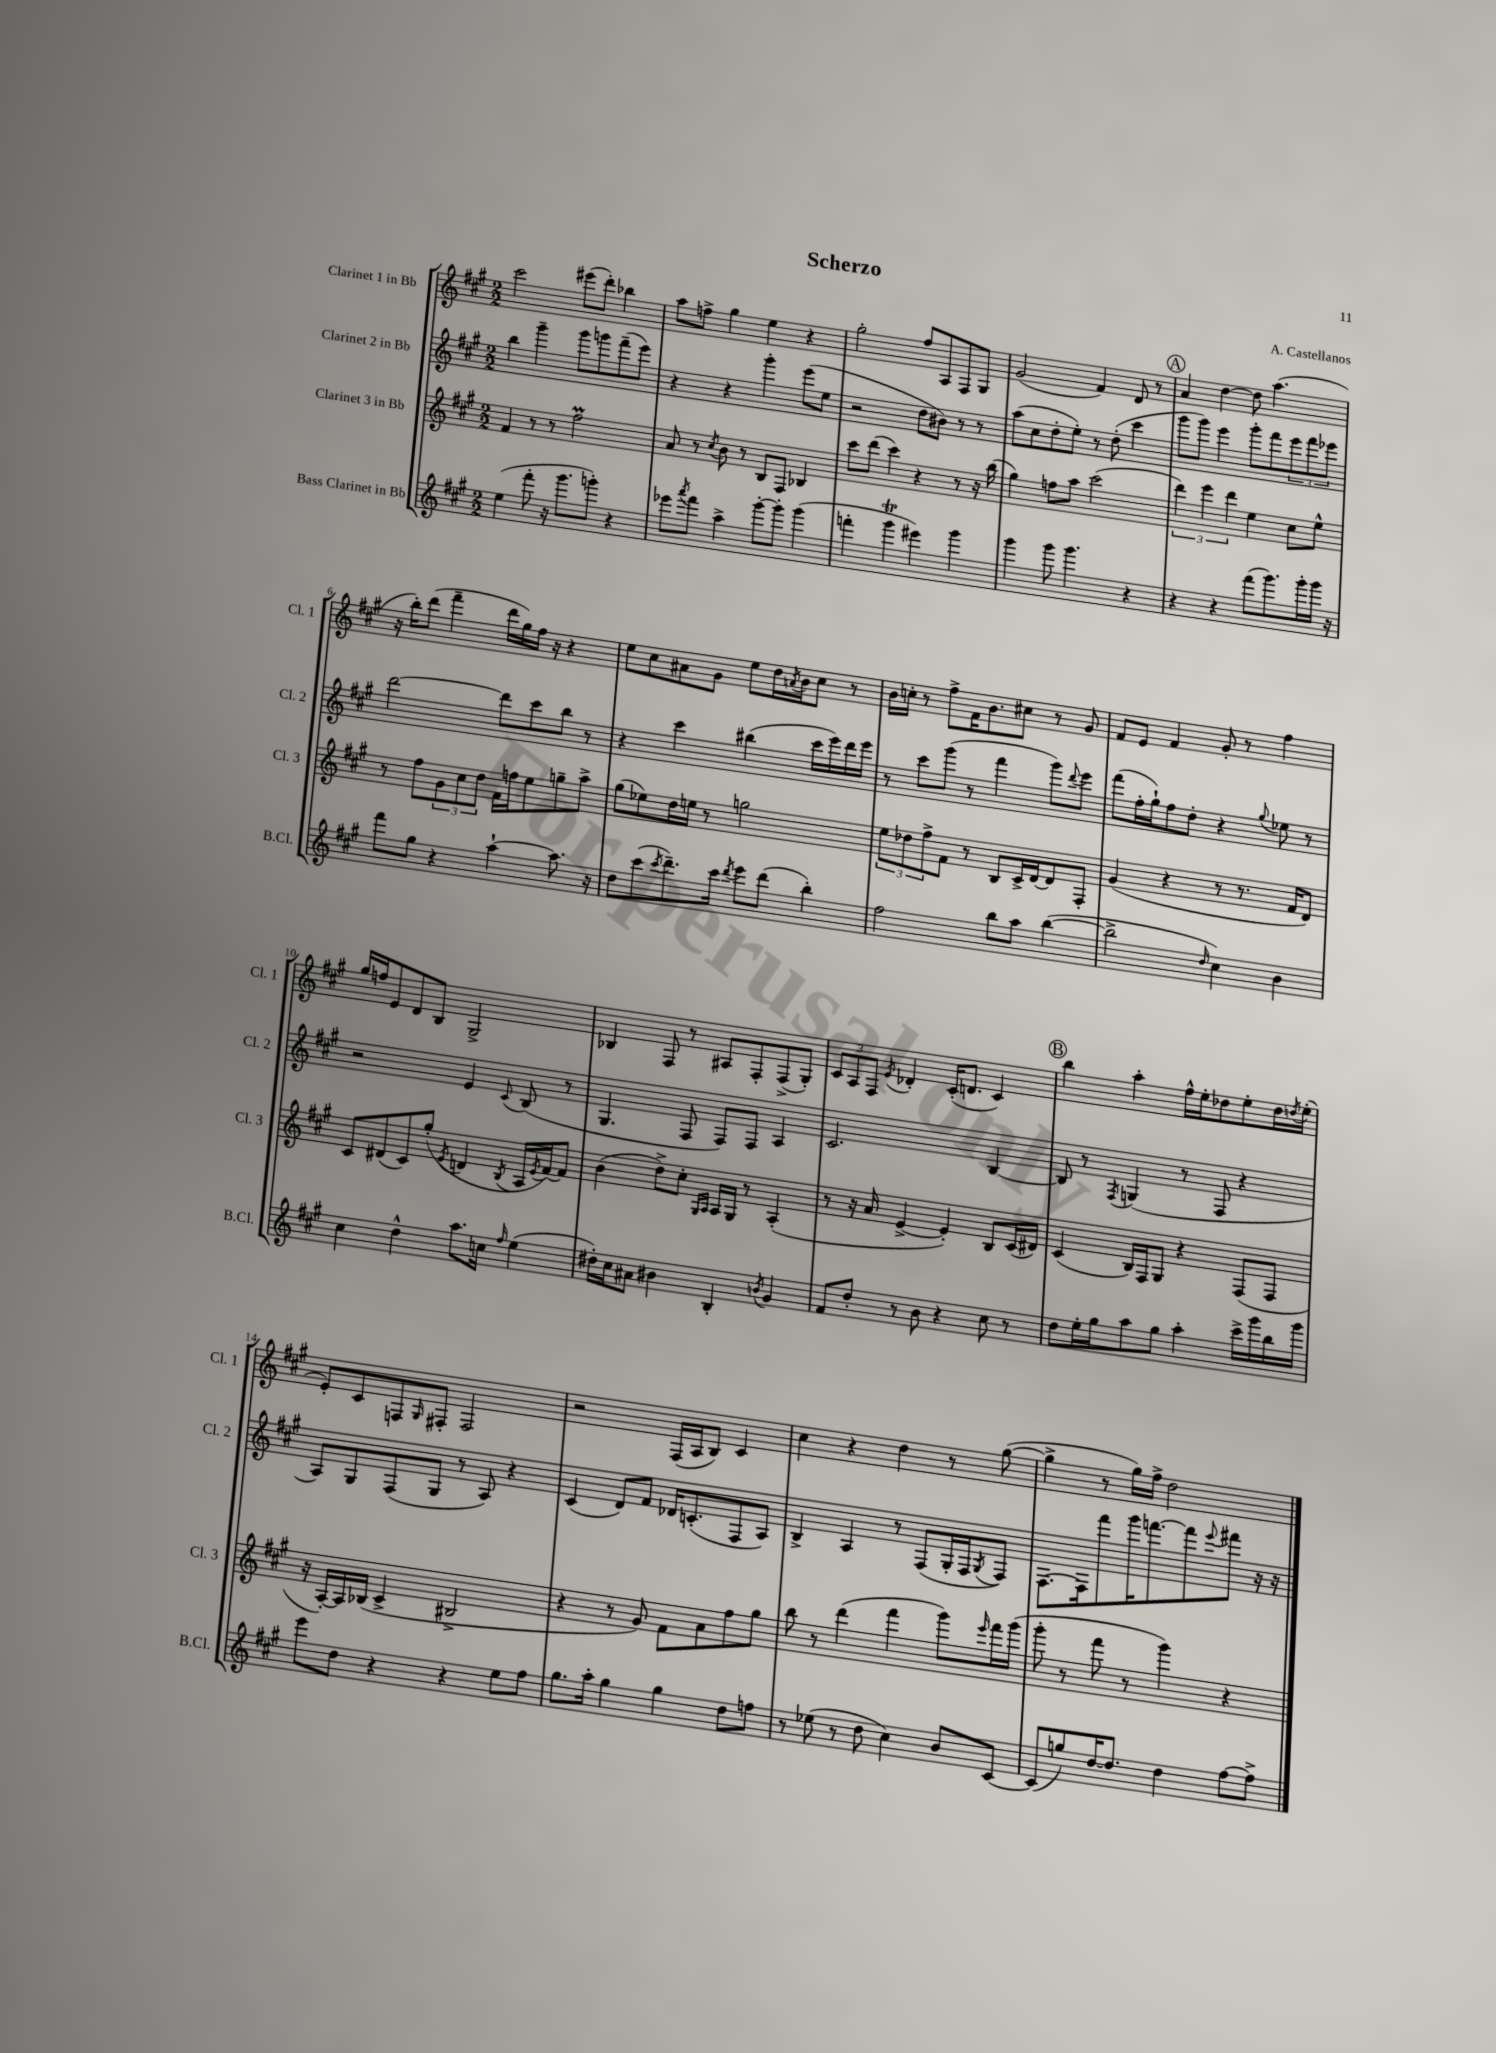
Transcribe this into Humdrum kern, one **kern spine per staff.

**kern	**kern	**kern	**kern
*part4	*part3	*part2	*part1
*staff4	*staff3	*staff2	*staff1
*I"Bass Clarinet in Bb	*I"Clarinet 3 in Bb	*I"Clarinet 2 in Bb	*I"Clarinet 1 in Bb
*I'B.Cl.	*I'Cl. 3	*I'Cl. 2	*I'Cl. 1
*clefG2	*clefG2	*clefG2	*clefG2
*k[f#c#g#]	*k[f#c#g#]	*k[f#c#g#]	*k[f#c#g#]
*M2/2	*M2/2	*M2/2	*M2/2
=1	=1	=1	=1
(4ee\	4f#/	4bb\	2ccc#\
8fff#'\	8r	4ggg#~\	.
16r	8r	.	.
8.ggg#\L	.	.	.
.	2ff#M\	8ggg#\L	(8eee#X\L
8gggn'\J)	.	8gggn\	8ddd'\J)
4r	.	(8fff#~\	4bb-X\
.	.	8eee\J)	.
=2	=2	=2	=2
8eee-X\L	8a/	4r	8aa\L
8qaaa/	.	.	.
8fff#\J	8r	.	8ffn^\J
.	8qcc#/	.	.
4aa^\	8b\	4r	4gg#\
.	8r	.	.
[8ggg#'\L	8B/L	4ggg#'\	4ee\
8ggg#'\J]	8F#/J	.	.
(4ggg#\	4B-X/	(8eee\L	4r
.	.	8ee\J	.
=3	=3	=3	=3
4fffn'\	8ccc#\L	2r	2gg#'\
.	(8ddd\J	.	.
4ggg#t\	4ccc#\)	.	.
4eee#X\)	4r	8dd\L	8ff#/L
.	.	8b#X\J)	8A/
4ggg#\	8r	8r	8F#/
.	16r	8r	8G#/J
.	(16bb\	.	.
=4	=4	=4	=4
4ggg#\	4gg#\)	(8aa\L	(2g#/
.	.	8cc#\	.
8ggg#\	8ffn\L	8dd'\	.
4.ggg#\	8aa\J	8ee'\J)	.
.	(2ccc#\	8r	4f#/)
.	.	(8dd'\	.
4r	.	4ccc#\	8d/
.	.	.	8r
!!LO:REH:place=s1:t=A
=5	=5	=5	=5
4r	6ddd\)	8ggg#\L	4a/
.	.	8ggg#\J)	.
.	6eee\	.	.
4r	.	4eee\	[4dd\
.	6ddd\	.	.
(8fff#\L	4ee\	8ggg#'\L	8dd\]
8.ggg#\)	.	8fff#\	(4.aa\
.	8cc#\L	12eee\	.
16ggg#'\L	.	.	.
.	.	12fff#\	.
16ggg#\JJ	8ee^^\J	.	.
.	.	12eee-X\J	.
16r	.	.	.
!!LO:LB:g=z
=6	=6	=6	=6
8fff#\L	8r	[2ddd\	16r
.	.	.	16bb'\KL)
8gg#\J	8ff#\L	.	(8ddd\J
4r	12g#\	.	4fff#~\
.	12cc#\	.	.
.	12dd\J	.	.
[4aa`\	16f#\LL	8ddd\L]	16ddd\LL
.	16ffn\J	.	16gg#\)
.	8ee\	8ccc#\	16ff#\JJ
.	.	.	16r
8.aa\]	8ggn~\	8bb\J	4r
.	8aa^\J	8r	.
16r	.	.	.
=7	=7	=7	=7
8dd\L	(8gg#\L	4r	8ee\L
(8ccc#\	8ee-X\)	.	8cc#\
8qccc#/	.	.	.
8.ddd~\)	16dd\L	4ccc#\	8a#X\
.	16een\JJ	.	.
.	8r	.	8g#\J
16ccc#\Jk	.	.	.
8qddd/	.	.	.
8eee\L	2ggn\	(4bb#X\	8ee\L
(8ddd\J	.	.	16dd\L
.	.	.	8qan/
.	.	.	16b\J
4bb'\)	.	16ccc#\LL	8cc#\J
.	.	16eee\)	.
.	.	16ddd\	8r
.	.	16eee\JJ	.
=8	=8	=8	=8
2ff#\	12ee\L	8r	16b\LL
.	.	.	16ccn'\JJ
.	12dd-X\	.	.
.	.	8ccc#\L	8r
.	12ff#^\	.	.
.	8f#\J	(8ggg#\J	8ff#^\L
.	8r	8r	16f#\K
.	.	.	8.b\
8bb\L	8B/L	4fff#\	.
8aa\J	16c#^/L	.	8cc#X\J
.	[16d/J	.	.
([4bb\	8d/]	8ggg#\L)	8r
.	.	8qqddd/	.
.	8F#'/J	8eee\J	8g#/
=9	=9	=9	=9
2bb^\]	(4g#/	(8fff#\L	8f#/L
.	.	16ff#'\L	8e/J
.	.	16gg#`\J)	.
.	4r	8ff#\	4f#/
.	.	8dd'\J	.
16qqdd/	.	.	.
4cc#\)	8r	4r	8g#'/
.	8.r	.	8r
.	.	8qqgg#/	.
4b\	.	8ee-X\	4ff#\
.	16f#/KL	.	.
.	8d/J)	8r	.
!!LO:LB:g=z
=10	=10	=10	=10
4cc#\	8c#/L	2r	16gg#/LL
.	.	.	16ffn/J
.	(8d#X/	.	8e/
4dd^^\	8c#/)	.	8d/
.	(8gg#'/J	.	8B/J
.	8qe/	.	.
8.aa\L	4dn/	4e/	2G#^/
16ccn\Jk	.	.	.
16qqff#/	8qB/	8qqc#/	.
(4ee\	16A/LL	(8B/	.
.	8qe/	.	.
.	[16f#/J)	.	.
.	8f#/J]	8r	.
=11	=11	=11	=11
16dd#X'\LL)	(4b\	4.G#/	4B-X/
16cc#\J	.	.	.
8a#X\J	.	.	.
4b#X\	8dd^\L)	.	8F#/
.	8cc#'\J	8F#/	8r
.	16qqG#/LL	.	.
.	16qqA/JJ	.	.
4B'/	16A/LL	8F#/L)	8A#X/L
.	16G#/JJ	.	.
.	8r	8F#/J	8F#'/
8qbn/	.	.	.
4g#/	(4A'/	4A/	(8F#^/
.	.	.	8G#'/J)
=12	=12	=12	=12
8f#/L	8r	2.c#/	12c#/L
.	.	.	12A/
8dd'/J	16r	.	.
.	.	.	12F#/J
.	16a/	.	.
.	.	.	8qe/
8r	[4e^/	.	4d-X'/
8b\	.	.	.
4r	4e'/])	.	(16c#'/KL
.	.	.	8.dn/J
8cc#\	8B/L	[4B/	4c#/)
8r	(16c#/L	.	.
.	16d#X/JJ)	.	.
!!LO:REH:place=s1:t=B
=13	=13	=13	=13
8dd\L	(4c#/	8B/]	4bb\
16ee'\L	.	8r	.
16gg#\J	.	.	.
.	.	8qF#/	.
8aa\	16B/LL)	(4Gn/	4aa'\
.	16F#/J	.	.
8gg#\J	8G#/J	.	.
4aa'\	4r	8r	16ff#^^\LL
.	.	.	16ee'\J
.	.	8F#/	8dd-X\
16ccc#^\LL	(8F#/L	4r	8ee'\
16ggg#\	.	.	.
16bb\	8F#/J	.	16dd-\L
.	.	.	8qddn/
16ggg#\JJ	.	.	(16ee'\JJ
!!LO:LB:g=z
=14	=14	=14	=14
8eee\L	16r	8A/L)	8e'/L)
.	[16A'/LL)	.	.
8dd\J	16A/]	8G#/	8c#/
.	(16B-X/JJ	.	.
4r	4c#^/	(8F#/	8Fn/
.	.	.	16qqG#/
.	.	8G#/J	8F#X'/J
4r	2B#X^/	8r	2F#/
.	.	8A/)	.
8ee\L	.	4r	.
8ff#\J	.	.	.
=15	=15	=15	=15
8.gg#\L	4r	(4c#/	2r
16aa'\Jk	.	.	.
4gg#\	8r	8d/L)	.
.	8g#/)	8f#/J	.
4gg#\	8f#\L	16d-X/KL	(16F#/LL
.	.	(8.cn'/	16A/J
.	8a\	.	8B/J)
8dd\L	8ff#\	8F#/	4c#/
8ffn\J	8gg#\J	8A/J)	.
=16	=16	=16	=16
8r	8bb\	4B^/	4cc#\
(8ee-X\	8r	.	.
8r	(4ddd\	4A/	4r
8dd\	.	.	.
4cc#\)	4fff#\	8r	4dd\
.	.	(8F#/L	.
8b/L	8ggg#\L)	16G#'/L	8r
.	.	16F#/J	.
.	16qqeee/	8qG#/	.
[8c#/J	16fff#\L	8F#/J)	([8gg#\
.	(16ggg#\JJ	.	.
=17	=17	=17	=17
(8c#/L]	8ggg#'\	[8.F#\L	4gg#^\]
8ggn/)	8r	.	.
.	.	16F#\k]	.
[16dd/K	8fff#\	8fff#\	8r
8.dd/J]	.	.	.
.	8r	16ggg#\K	16gg#\LL)
.	.	[8.fffn\	16ff#^\JJ
4dd\	4ggg#\)	.	2dd\
.	.	8fff\]	.
.	.	8qqeee/	.
[8ff#\L	4r	8fff#X\J	.
8ff#^\J]	.	16r	.
.	.	16r	.
==	==	==	==
*-	*-	*-	*-
